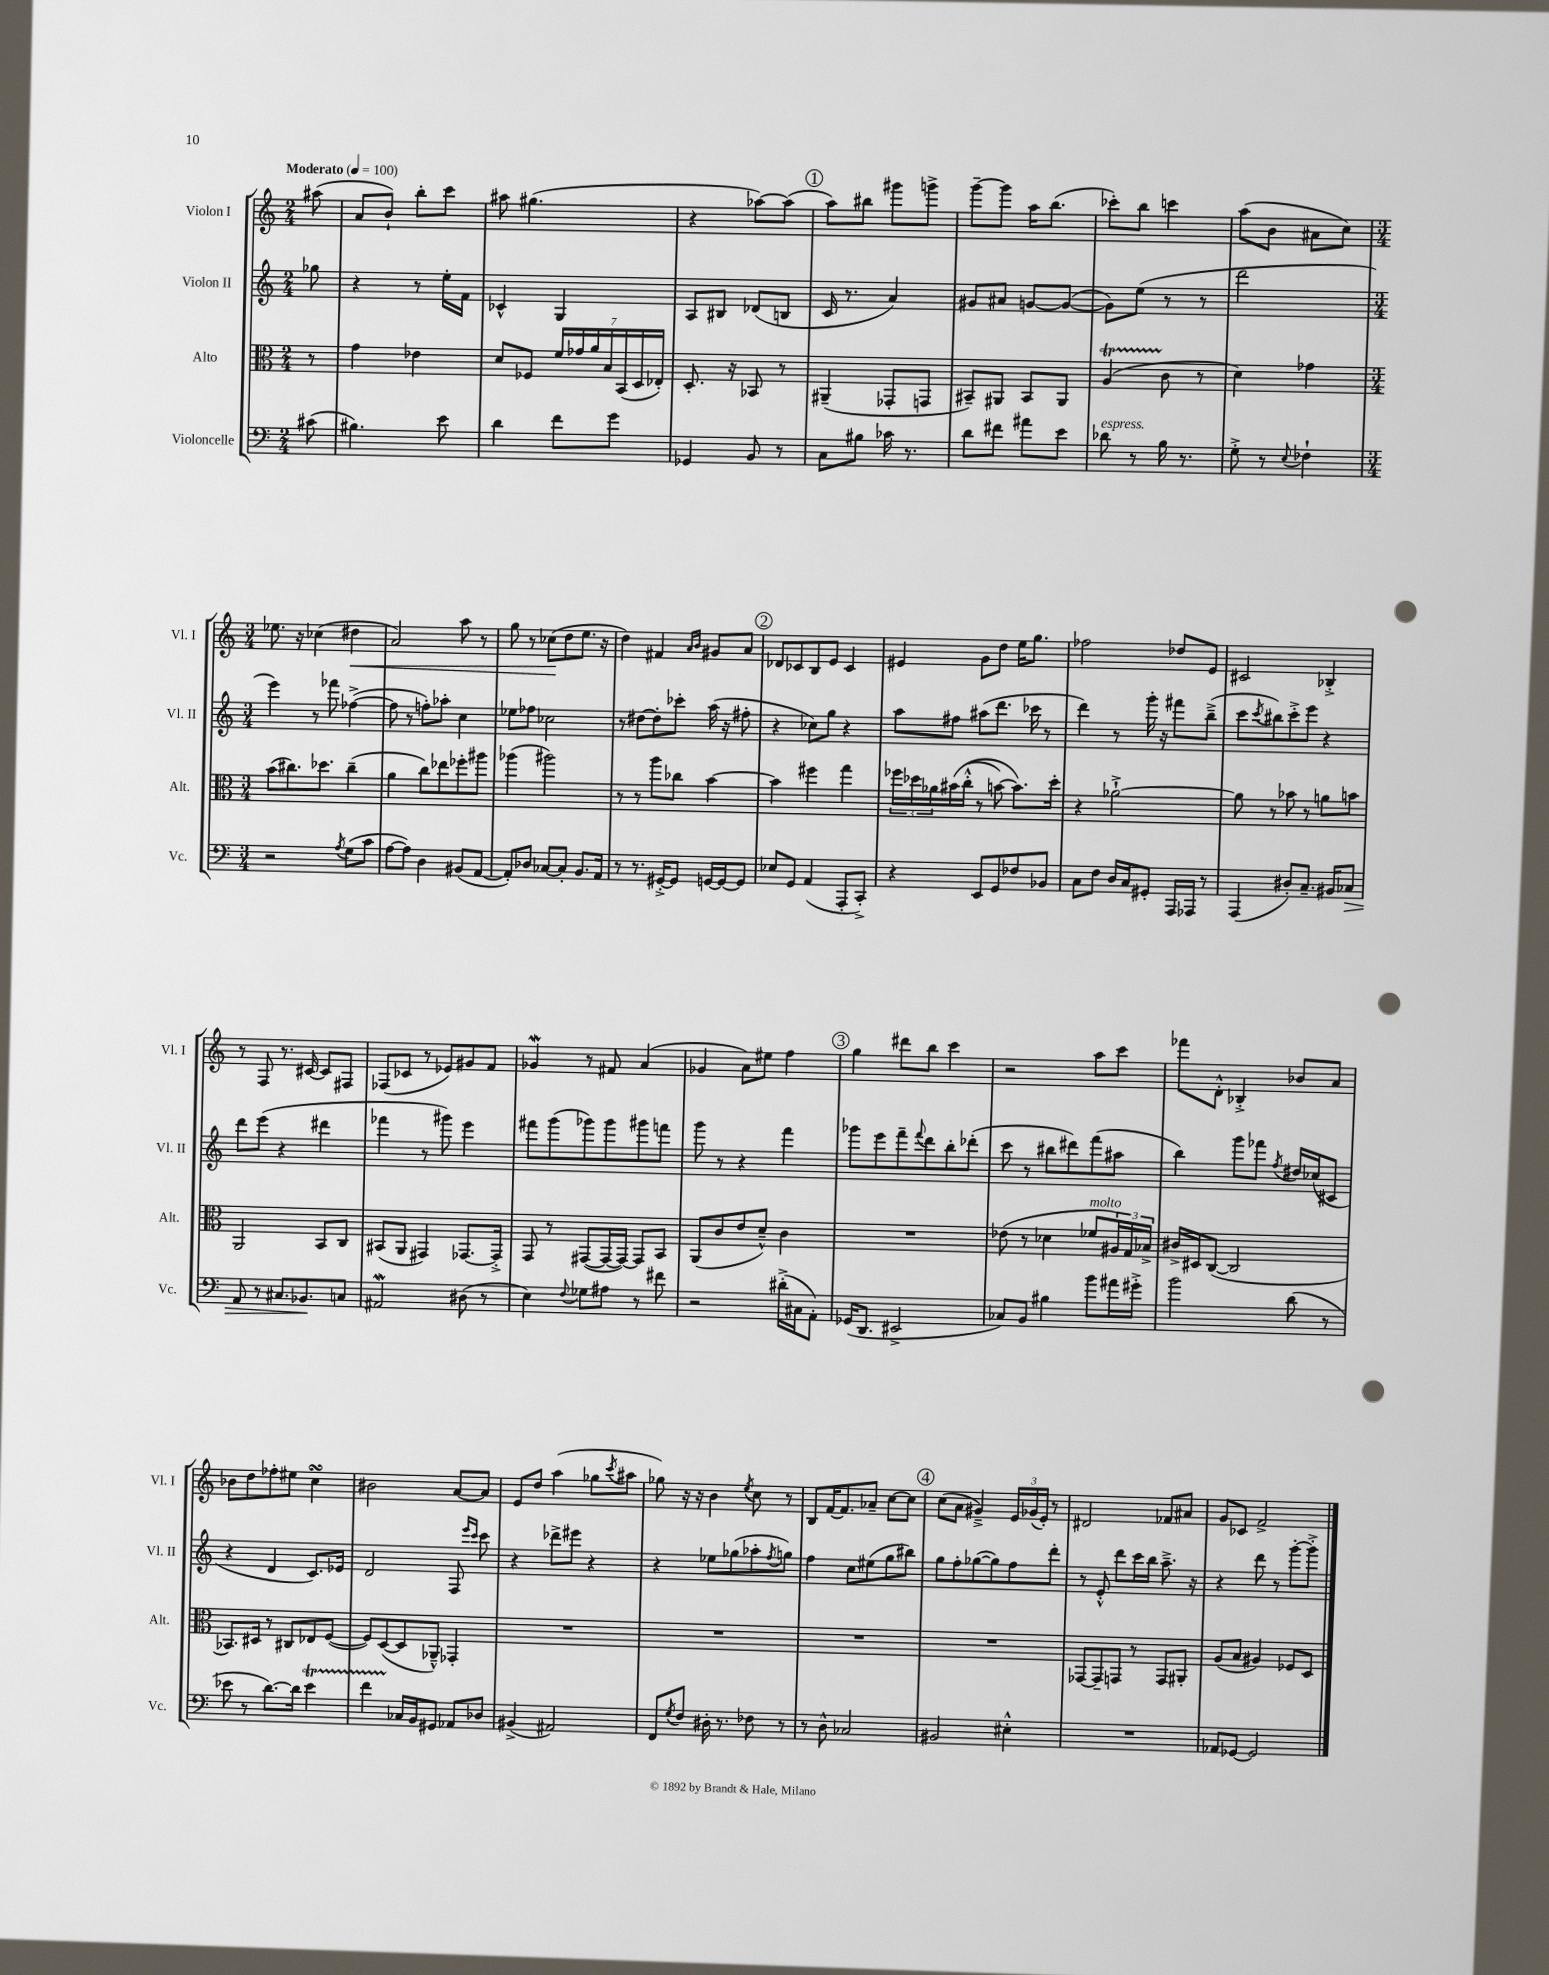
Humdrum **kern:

**kern	**kern	**kern	**kern
*staff4	*staff3	*staff2	*staff1
*clefF4	*clefC3	*clefG2	*clefG2
*k[]	*k[]	*k[]	*k[]
*M2/4	*M2/4	*M2/4	*M2/4
*MM100	*MM100	*MM100	*MM100
(8c#	8r	8gg-	(8aa#
=	=	=	=
4.B#)	4g	4r	8a
.	.	.	8b`)
.	4e-	8r	8bb'
8e	.	16ee'	8ccc
.	.	16f	.
=	=	=	=
4d	8d	4c-^^	8aa#
.	8F-	.	(4.gg#
8f	28f	4G	.
.	28g-	.	.
.	28a	.	.
.	28B	.	.
8g	.	.	.
.	(28BB	.	.
.	28D	.	.
.	28E-')	.	.
=	=	=	=
4GG-	8.D'	8A	4r
.	.	8B#	.
.	16r	.	.
8BB	8BB-	(8d-	[8aa-)
8r	8r	8B	(8aa-]
=	=	=	=
8C	(4AA#~	16c	8aa)
.	.	8.r	.
8B#	.	.	8bb#
16c-	8GG-'	4a)	8ggg#
8.r	.	.	.
.	8GG	.	8ggg^
=	=	=	=
8d	8BB#~)	8g#	[8ggg~
8f#	8AA#	8a#	8ggg]
8a#	8BB#	[8g	16aa
.	.	.	(8.bb
8e	8AA#	(8g_	.
=	=	=	=
8d-	(4A	8g])	8ccc-')
8r	.	(8ee	8bb
16B	8c	8r	4ccc
8.r	.	.	.
.	8r	8r	.
=	=	=	=
8G'^	4d)	2ddd	(8aa
8r	.	.	8b
8qqE	.	.	.
4F-`	4g-	.	8a#
.	.	.	8cc)
=	=	=	=
*M3/4	*M3/4	*M3/4	*M3/4
2r	(8b	4eee)	8.ee-
.	8.cc#)	.	.
.	.	.	16r
.	.	8r	(4cc-
.	8.dd-	.	.
.	.	8fff-	.
8qA	.	.	.
(8G	(4cc#~	([4ff-^	4dd#
8c	.	.	.
=	=	=	=
[8A	4a	8ff-]	2a)
8A])	.	8r	.
4D	8cc)	8ff')	.
.	8ee-	8aa-'	.
(8BB#	8ff-'	4cc	8aa
[8AA	8aa#	.	8r
=	=	=	=
8AA'])	(4aa-	8ee-	8gg
8D-	.	8ff-	8r
[8C-	2aa#)	2cc-	(8cc-
8C-']	.	.	8dd
8.BB	.	.	8.ee
16AA	.	.	16r
=	=	=	=
8r	8r	8r	4dd)
8.r	8r	[8dd#	.
.	8aa	8dd#']	4f#
[16GG#'^	.	.	.
8GG#]	8cc-	8ccc-'	.
.	.	.	16qqa
.	.	.	16qqb
[16GG	[4b	(16aa	8g#
16GG_	.	16r	.
8GG]	.	8ff#'	8a
=	=	=	=
8E-	4b]	4r	8d-
8GG	.	.	8c-
(4AA	4ff#	8cc-)	8B
.	.	8gg	8e
8AAA'	4gg	4r	4c-
8CC'^)	.	.	.
=	=	=	=
4r	24ff-	8aa	4e#
.	24dd-	.	.
.	24a-	.	.
.	&(16b#	8ff#	.
.	(16cc'^^	.	.
8EE	8r	(8aa#	8g
8GG	[8b)	8.ddd	8dd
8F-	8.b]&)	.	16ee
.	.	16ccc-	8.gg
8BB-	.	8r	.
.	16dd-'	.	.
=	=	=	=
8C	4r	4ddd)	2ff-
8F	.	.	.
16D	[2a-`^	8r	.
16C	.	.	.
8GG#'	.	16ggg'	.
.	.	16r	.
16AAA	.	8fff#	8dd-
16AAA-	.	.	.
8r	.	(8bb~^	8e
=	=	=	=
(4AAA	8a-]	8ccc	2c#
.	.	8qccc	.
.	8r	8bb#)	.
8D#')	8b-	8ccc'^	.
8.C~	8r	8eee	.
.	8a	4r	4B-'^
16BB#	.	.	.
8C-	8b	.	.
=	=	=	=
8AA	2AA	8ddd	8r
8r	.	(8eee	8F
8.C#	.	4r	8.r
8.BB-	.	.	[16c#
.	8BB	4ddd#	8c#]
8C	8C	.	8F#
=	=	=	=
2AA#	(8BB#	4fff-	(8F-
.	8AA	.	8c-
.	4GG#)	8r	8r
.	.	8ggg#)	8e-)
(8D#	[8.GG-	4eee	8g#
8r	.	.	8f
.	16GG-'^]	.	.
=	=	=	=
4E)	8GG	8fff#	4g-
.	8r	(8ggg	.
8qqF	.	.	.
8G-	([8GG#	8ggg-)	8r
8A#	16GG#_	8ggg-	8f#
.	16GG#_)	.	.
8r	8GG#]	8ggg#	(4a
8f#	8BB	8fff	.
=	=	=	=
2r	(8AA	8ggg	4g-
.	8c	8r	.
.	8e	4r	8a)
.	8d~^^)	.	8ee#
(16d#'^	4c	4fff	4ff
16C#	.	.	.
8AA')	.	.	.
=	=	=	=
(16GG-	2.r	8ggg-	4gg
8.DD	.	.	.
.	.	8eee	.
2EE#^	.	8fff~	8ddd#
.	.	8qqfff	.
.	.	8ddd	8bb
.	.	8bb'	4ccc
.	.	(8ddd-'	.
=	=	=	=
8C-)	(8e-	8ccc	2r
8BB	8r	8r	.
4B#	4d-	8bb#	.
.	.	8ddd#)	.
8b	8f-	(8fff	8aa
16a#	24A#)	8aa#	8ccc
.	24G	.	.
16g#'^	.	.	.
.	24B-^	.	.
=	=	=	=
2b	16c#^	4bb)	8fff-
.	16D#	.	.
.	([8C	.	8d'^^
.	2C]	8ggg	4B-'^
.	.	8fff-	.
.	.	8qff	.
(8d	.	16dd#	8b-
.	.	(16cc-	.
8r	.	8c#	8a
=	=	=	=
8e-	8.BB-)	4r	8b-
8r	.	.	8dd
.	16D#	.	.
[8.d)	8r	4d	8ff-'
.	8C#	.	8ee#
16d]	.	.	.
4e-	8E-	8.c)	4cc
.	([8F	.	.
.	.	16e-	.
=	=	=	=
4f	8F])	2d	2b#
.	([8D	.	.
16C-	8D]	.	.
16BB	.	.	.
8GG#	8AA-~^^)	.	.
8AA-	4GG-'	8F	[8a
.	.	16qqeee	.
.	.	16qqccc	.
8D-	.	8ccc	8a]
=	=	=	=
(4BB#^	2.r	4r	8e
.	.	.	8dd
2AA#)	.	8ddd-^	(4aa
.	.	8eee#	.
.	.	4r	8gg-
.	.	.	8qccc
.	.	.	8aa#
=	=	=	=
8FF	2.r	4r	8gg-)
8qG	.	.	.
8F	.	.	16r
.	.	.	16r
16D#'	.	8ee-	4b
8.r	.	.	.
.	.	(8gg-	.
.	.	.	8qee
8F-	.	8aa-'	8cc
.	.	8qff	.
8r	.	8gg)	8r
=	=	=	=
8r	2.r	4ff	8B
8D^^	.	.	[16f
.	.	.	8.f]
2C-	.	8cc	.
.	.	(8ee#	8a-~
.	.	8gg	[8cc
.	.	8bb#)	8cc]
=	=	=	=
2BB#	2.r	8gg	(8cc
.	.	8ff'	8a
.	.	([8gg-	4g#~^)
.	.	8gg-])	.
4E#'^^	.	8ff	24e
.	.	.	(24g-
.	.	.	24e')
.	.	8ddd'	8r
=	=	=	=
2.r	[8GG-	8r	2d#
.	8GG-~]	8e'^^	.
.	8GG	8ddd	.
.	8r	16ccc	.
.	.	16bb	.
.	8GG	8.aa~^	8f-
.	8AA#'	.	8a#
.	.	16r	.
=	=	=	=
8AA-	(8A	4r	8g
[8GG-	8B	.	8c-
2GG-]	4A#)	8ddd	2f^
.	.	8r	.
.	8F-	[8ggg'	.
.	8D	8ggg'^]	.
==	==	==	==
*-	*-	*-	*-
